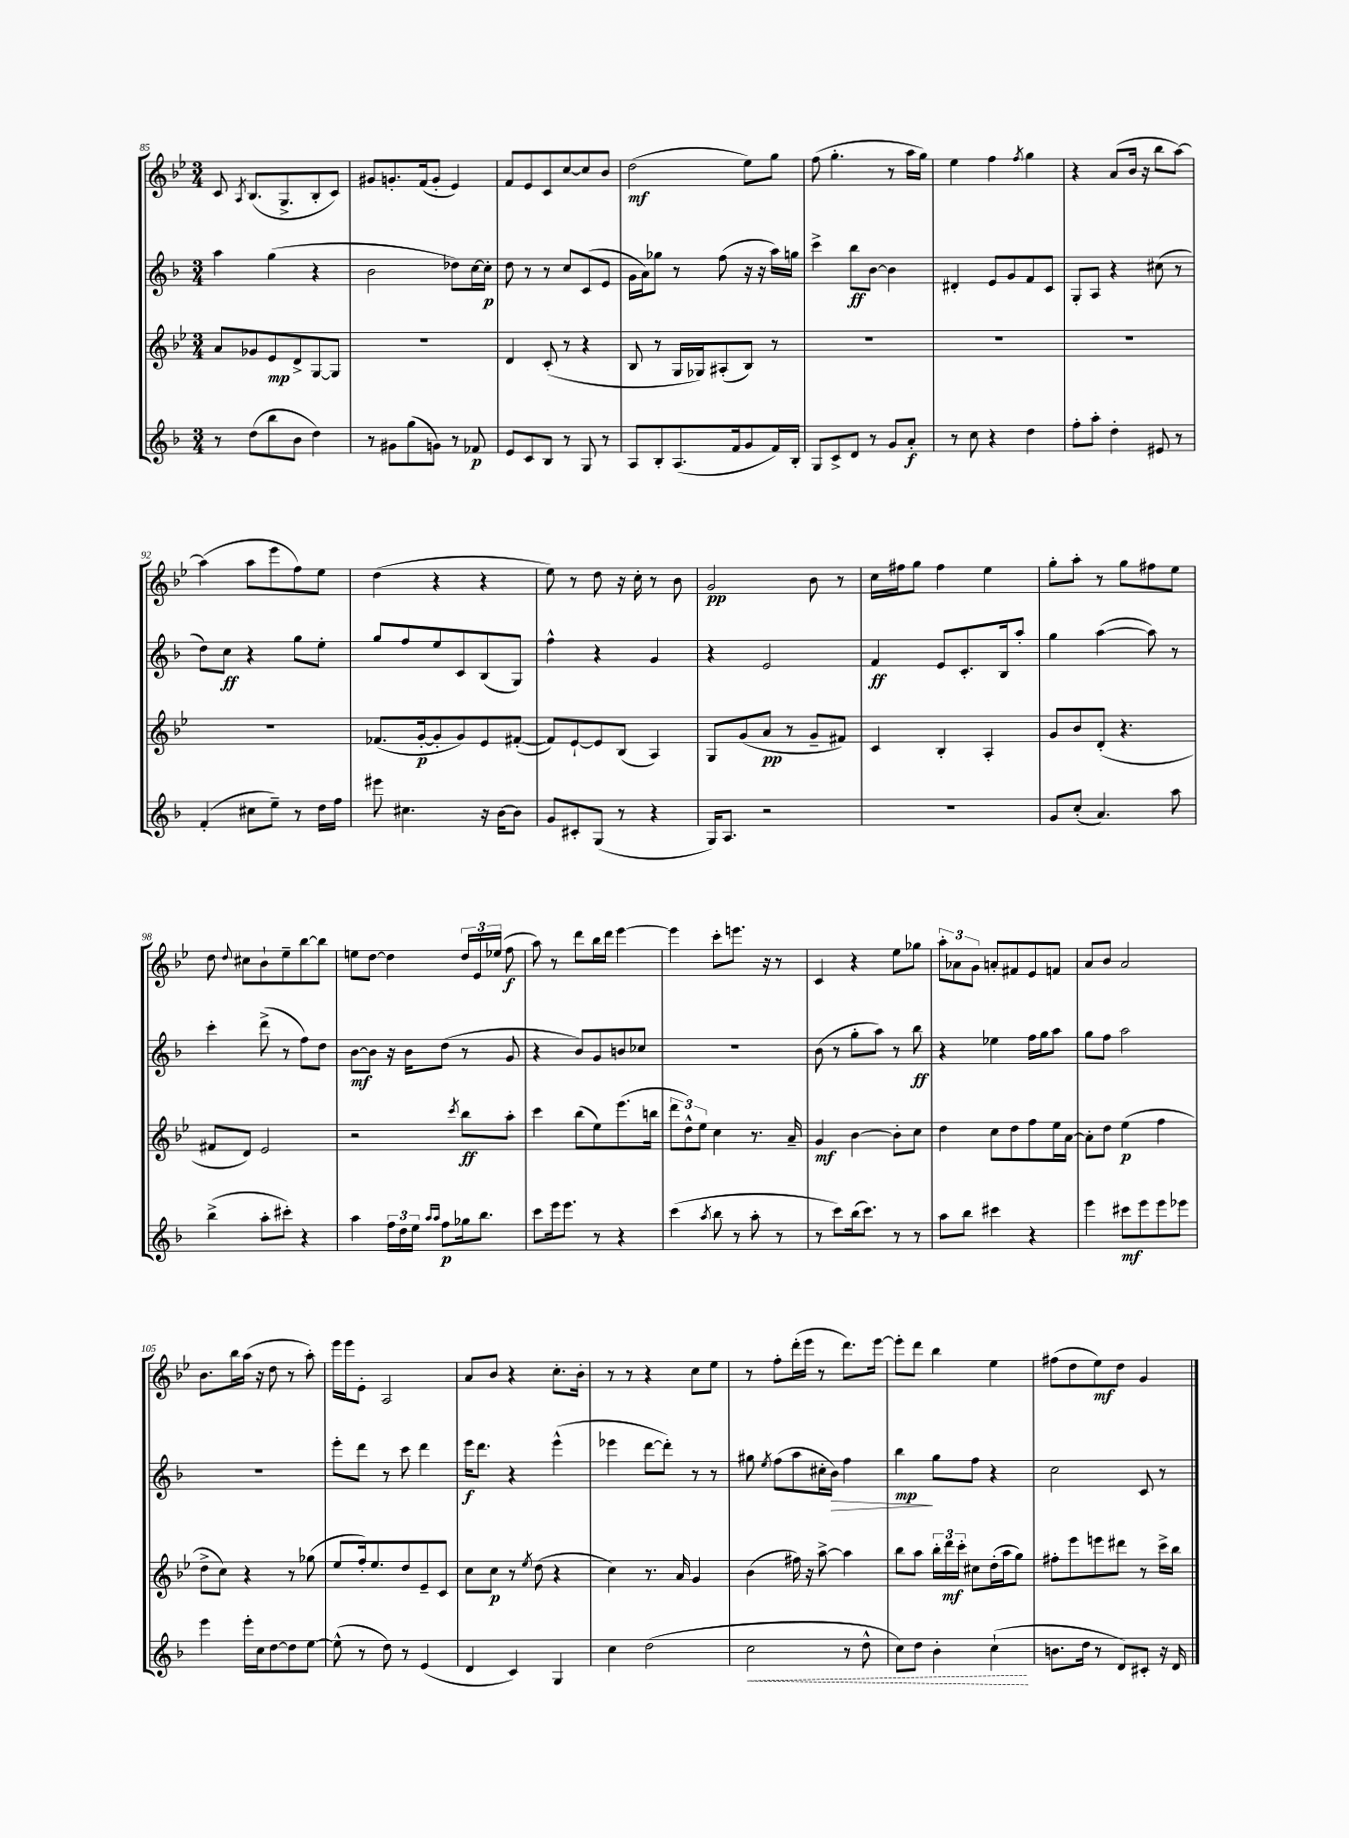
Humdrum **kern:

**kern	**kern	**kern	**kern
*staff4	*staff3	*staff2	*staff1
*clefG2	*clefG2	*clefG2	*clefG2
*k[b-]	*k[b-e-]	*k[b-]	*k[b-e-]
*M3/4	*M3/4	*M3/4	*M3/4
8r	8a	4aa	8c
.	.	.	8qA
(8dd	8g-	.	(8.B-
8bb-	8e-	(4gg	.
.	.	.	8.G^
8b-	8d^	.	.
4dd)	[8G	4r	8B-'
.	8G]	.	8c)
=	=	=	=
8r	2.r	2b-	8g#
8g#	.	.	8.g'
(8gg	.	.	.
.	.	.	(16f
8g)	.	.	8g'
8r	.	8dd-)	4e-)
8f-	.	[16cc	.
.	.	16cc']	.
=	=	=	=
8e	4d	8dd	8f
8c	.	8r	8e-
8B-	(8c'	8r	8c
8r	8r	8cc	[8cc
8G	4r	(8c	8cc]
8r	.	8e	8b-
=	=	=	=
8A	8B-	16g	(2dd
.	.	16a)	.
8B-'	8r	8gg-	.
(8.A	16G	8r	.
.	16G-)	.	.
.	(8A#'	(8ff	.
16f	.	.	.
8g	8B-)	16r	8ee-)
.	.	16r	.
16f)	8r	16aa)	8gg
16B-'	.	16gg	.
=	=	=	=
8G	2.r	4ccc^	(8ff
8c^	.	.	4.gg'
8d	.	8bb-	.
8r	.	[8b-	.
8g	.	4b-]	8r
8a'	.	.	16aa
.	.	.	16gg)
=	=	=	=
8r	2.r	4d#'	4ee-
8cc	.	.	.
4r	.	8e	4ff
.	.	8g	.
.	.	.	8qff
4dd	.	8f	4gg
.	.	8c	.
=	=	=	=
8ff'	2.r	8G'	4r
8aa'	.	8A	.
4dd'	.	4r	(8a
.	.	.	16b-
.	.	.	16r
8e#	.	(8cc#	8bb-
8r	.	8r	[8aa)
=	=	=	=
(4f'	2.r	8dd)	(4aa]
.	.	8cc	.
8cc#	.	4r	8aa
8ee~)	.	.	8eee-
8r	.	8gg	8ff)
16dd	.	8ee'	8ee-
16ff	.	.	.
=	=	=	=
8eee#	(8.f-	8gg	(4dd
4.cc#	.	8ff	.
.	[16g'	.	.
.	8g']	8ee	4r
.	8g)	8c	.
16r	8e-	(8B-	4r
[16b-	.	.	.
8b-]	([8f#'	8G)	.
=	=	=	=
8g	8f#])	4ff^^	8ee-)
8c#'	[8e-`	.	8r
(8G	8e-]	4r	8dd
8r	(8B-	.	16r
.	.	.	16cc'
4r	4A)	4g	8r
.	.	.	8b-
=	=	=	=
16G)	8G	4r	2g
8.A	.	.	.
.	(8g	.	.
2r	8a	2e	.
.	8r	.	.
.	8g~	.	8b-
.	8f#)	.	8r
=	=	=	=
2.r	4c	4f	16cc
.	.	.	16ff#
.	.	.	8gg
.	4B-'	8e	4ff#
.	.	8.c'	.
.	4A'	.	4ee-
.	.	16B-	.
.	.	8aa'	.
=	=	=	=
8g	8g	4gg	8gg'
(8cc'	8b-	.	8aa'
4.a)	(8d'	([4aa	8r
.	4.r	.	8gg
.	.	8aa])	8ff#
8aa	.	8r	8ee-
=	=	=	=
(4bb-^	8f#	4ccc'	8dd
.	.	.	8qqdd
.	8d)	.	8cc#
8aa'	2e-	(8ddd^	8b-`
8ccc#')	.	8r	8ee-~
4r	.	8ff)	[8bb-
.	.	8dd	8bb-]
=	=	=	=
4aa	2r	[8b-	8ee
.	.	8b-]	[8dd
24ff	.	16r	4dd]
24dd	.	.	.
.	.	16b-	.
24ee	.	.	.
16qqaa	.	.	.
16qqaa	.	.	.
8ff	.	(8dd	.
.	8qccc	.	.
16gg-	8bb-	8r	24dd
.	.	.	24e-
8.bb-	.	.	.
.	.	.	(24ee-
.	8aa'	8g	8ff
=	=	=	=
8ccc	4ccc	4r	8aa)
16eee	.	.	8r
8.eee	.	.	.
.	(8bb-	8b-)	8ddd
8r	8ee-)	8g	16bb-
.	.	.	16ddd
4r	(8.eee-	8b	[4eee-
.	.	8cc-	.
.	16bb	.	.
=	=	=	=
(4ccc	12ddd	2.r	4eee-]
.	12dd^^)	.	.
.	12ee-	.	.
8qaa	.	.	.
8bb-	4cc	.	8ccc'
8r	.	.	8.eee
8aa'	8.r	.	.
.	.	.	16r
8r	.	.	8r
.	16a~	.	.
=	=	=	=
8r	4g	(8b-	4c
8ccc)	.	8r	.
(16bb-	[4b-	8gg'	4r
8.ccc)	.	.	.
.	.	8aa)	.
8r	8b-']	8r	8ee-
8r	8cc	8bb-	8gg-
=	=	=	=
8aa	4dd	4r	12aa'
.	.	.	12a-
8bb-	.	.	.
.	.	.	12g
4ccc#	8cc	4ee-	8a'
.	8dd	.	8f#
4r	8ff	16ff	8e-
.	.	16gg	.
.	16ee-	8aa	8f
.	[16a	.	.
=	=	=	=
4eee	8a']	8gg	8a
.	8dd	8ff	8b-
8ccc#	(4ee-	2aa	2a
8eee	.	.	.
8eee	4ff	.	.
8eee-	.	.	.
=	=	=	=
4eee	8dd^	2.r	8.b-
.	8cc)	.	.
.	.	.	16bb-
16eee'	4r	.	(16aa
16cc	.	.	16r
[8dd	.	.	8dd
8dd]	8r	.	8r
[8ee	(8gg-	.	8aa')
=	=	=	=
(8ee^^]	8ee-	8eee'	16eee-
.	.	.	16eee-
8r	16ff')	8ddd	8e-'
.	8.ee-	.	.
8dd)	.	8r	2A
8r	8dd	8ccc	.
(4e	8e-~	4ddd	.
.	8c	.	.
=	=	=	=
4d	8cc	16eee	8a
.	.	8.ddd	.
.	8cc	.	8b-
4c)	8r	4r	4r
.	8qee-	.	.
.	(8dd	.	.
4G	4r	(4eee^^	8.cc'
.	.	.	16b-'
=	=	=	=
4cc	4cc)	4eee-	8r
.	.	.	8r
(2dd	8.r	[8ddd	4r
.	.	8ddd'])	.
.	16a	.	.
.	4g	8r	8cc
.	.	8r	8ee-
=	=	=	=
2cc	(4b-	8gg#	8r
.	.	8qee	.
.	.	(8ff	8ff'
.	16ff#)	8aa	(16ddd'
.	16r	.	16eee-
.	[8aa^	16cc#'	8r
.	.	16b-)	.
8r	4aa]	4ff	8.ddd)
8dd^^	.	.	.
.	.	.	[16eee-
=	=	=	=
8cc)	8bb-	4bb-	8eee-']
8dd	8aa	.	8ddd
4b-'	24bb-'	8gg	4bb-
.	24ddd	.	.
.	24ccc'	.	.
.	8cc#	8ff	.
(4cc`	(16dd'	4r	4ee-
.	16aa	.	.
.	8gg)	.	.
=	=	=	=
8.b	8ff#'	2cc	(8ff#
.	8eee-	.	8dd
16dd	.	.	.
8r	8eee	.	8ee-)
8d)	8ddd#	.	8dd
8c#'	8r	8c	4g
16r	16ccc^	8r	.
16d	16bb-	.	.
==	==	==	==
*-	*-	*-	*-
